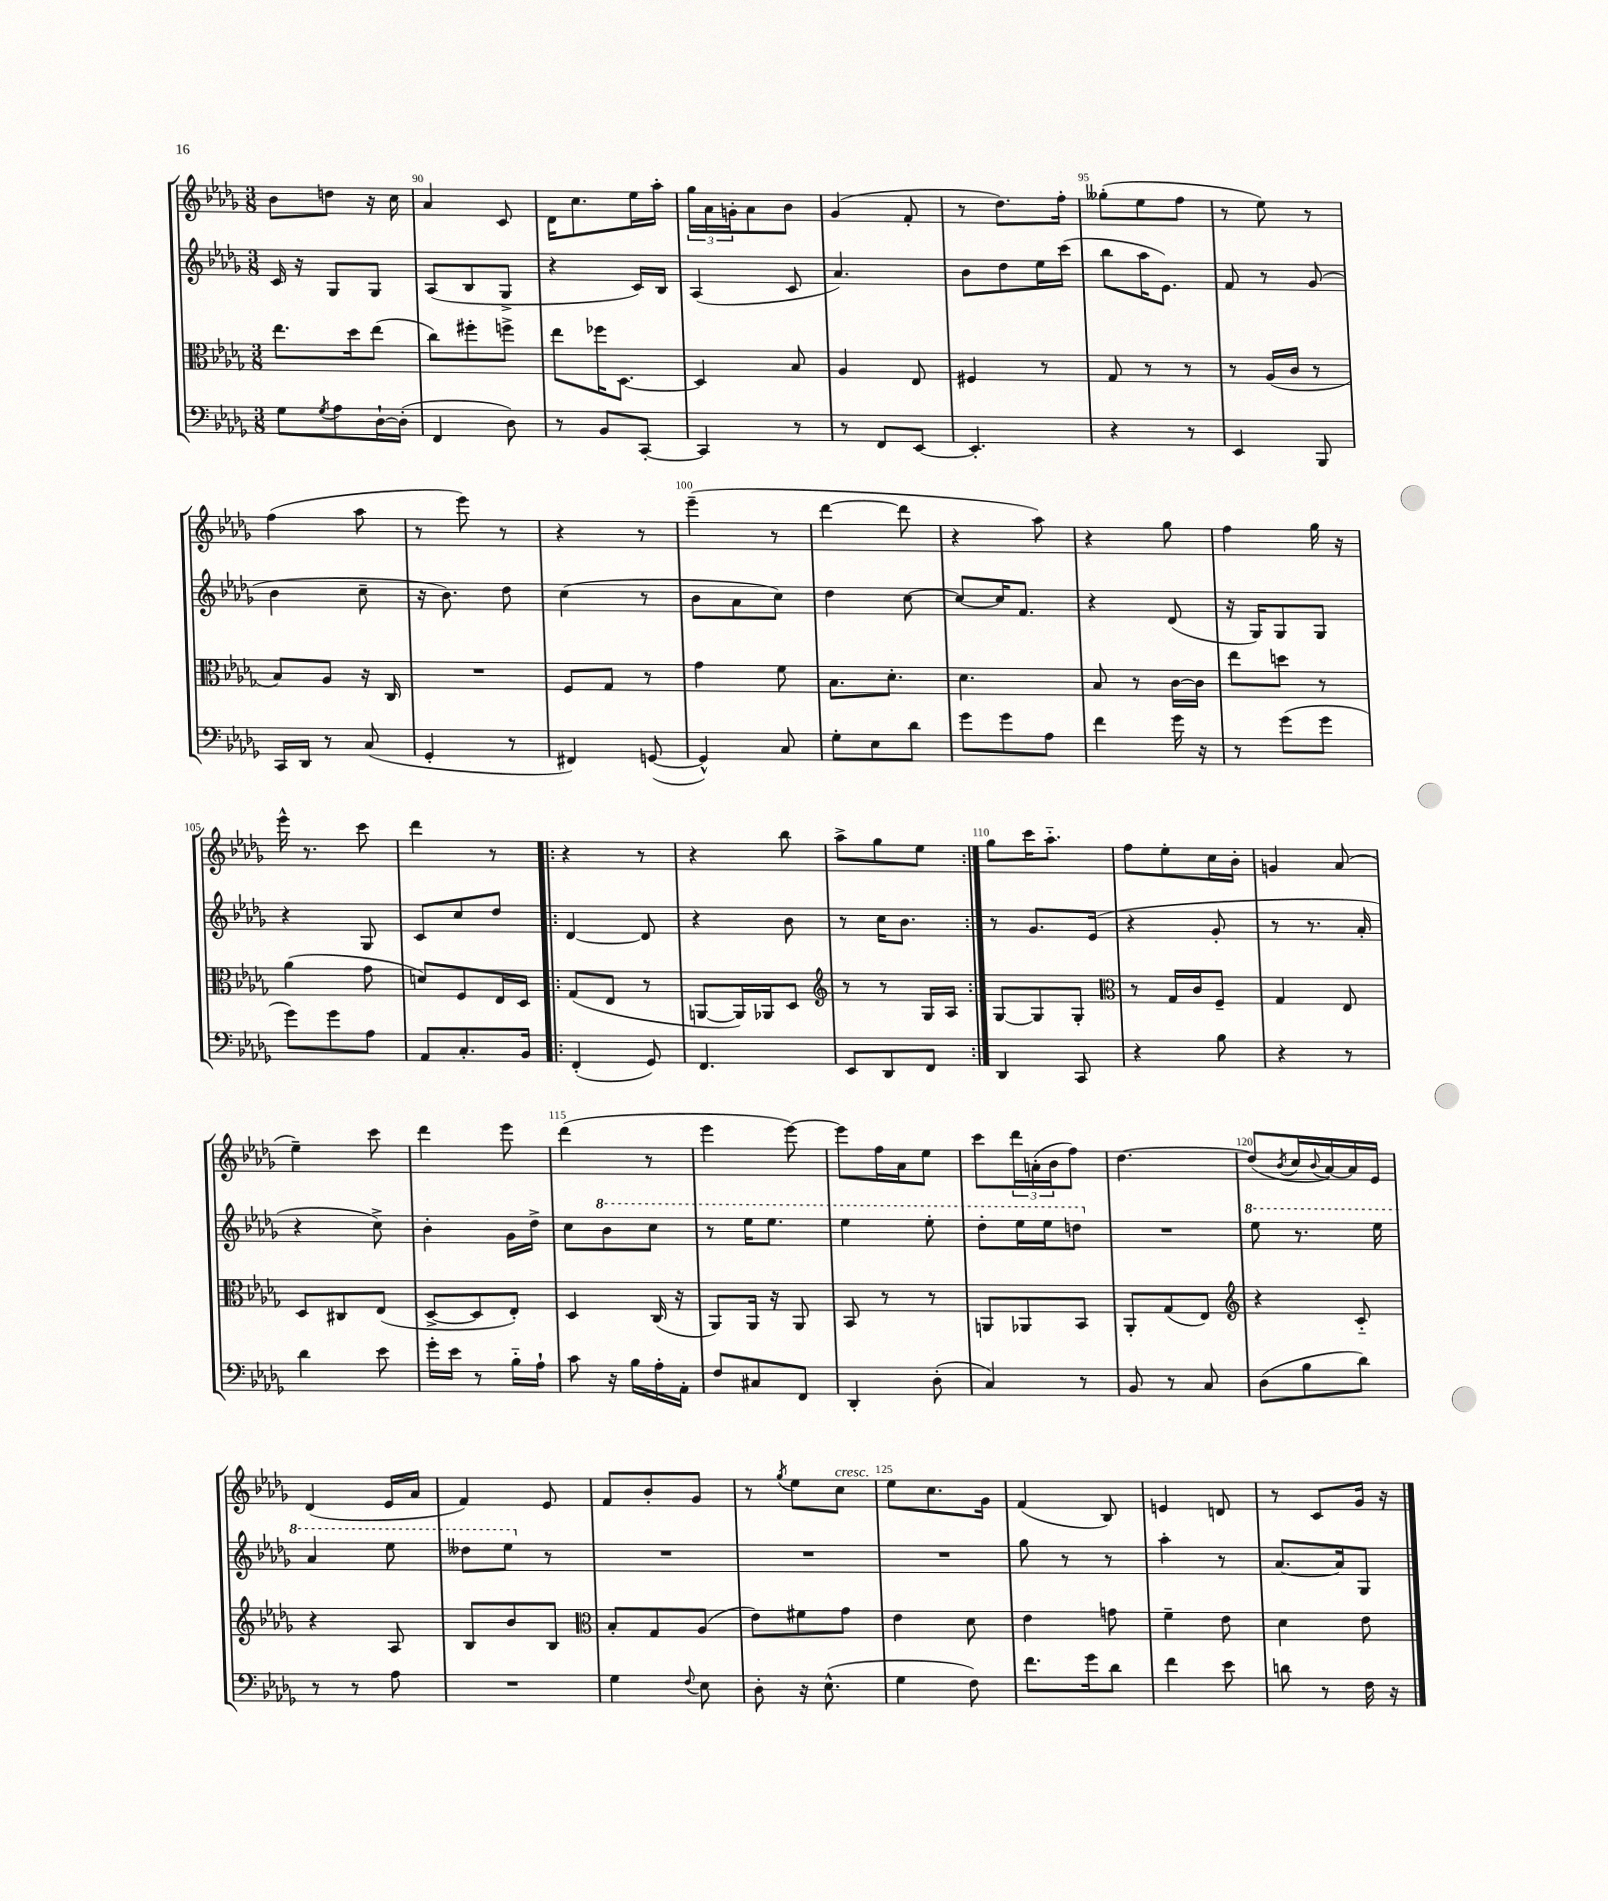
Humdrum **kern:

**kern	**kern	**kern	**kern
*part4	*part3	*part2	*part1
*staff4	*staff3	*staff2	*staff1
*clefF4	*clefC3	*clefG2	*clefG2
*k[b-e-a-d-g-]	*k[b-e-a-d-g-]	*k[b-e-a-d-g-]	*k[b-e-a-d-g-]
*M3/8	*M3/8	*M3/8	*M3/8
=89	=89	=89	=89
8G-\L	8.ee-\L	16c/	8b-\L
.	.	16r	.
8qG-/	.	.	.
8A-\	.	8G-/L	8ddn\J
.	16dd-\k	.	.
[16D-`\L	(8ee-\J	8G-/J	16r
(16D-'\JJ]	.	.	16cc\
=90	=90	=90	=90
4FF/	8cc\L)	(8A-/L	4a-/
.	8ff#X'\	8B-/	.
8D-\)	8ffn^\J	8G-^/J	8c/
=91	=91	=91	=91
8r	8ee-\L	4r	16d-\KL
.	.	.	8.cc\
8BB-/L	16ff-X\K	.	.
.	[8.D-\J	.	.
[8CC'/J	.	16c/LL)	16ee-\L
.	.	16B-/JJ	16aa-'\JJ
=92	=92	=92	=92
4CC/]	4D-/]	(4A-/	24gg-\LL
.	.	.	24a-\
.	.	.	24gn'\J
.	.	.	8a-\
8r	8B-/	8c/	8b-\J
=93	=93	=93	=93
8r	4A-/	4.a-/)	(4g-/
8FF/L	.	.	.
[8EE-/J	8E-/	.	8f'/
=94	=94	=94	=94
4.EE-'/]	4F#X/	8b-\L	8r
.	.	8dd-\	8.dd-\L)
.	8r	16ee-\L	.
.	.	(16ccc\JJ	16ff'\Jk
=95	=95	=95	=95
4r	8G-/	8bb-\L	(8gg--X'\L
.	8r	16aa-\K	8ee-\
.	.	8.e-\J)	.
8r	8r	.	8ff\J
=96	=96	=96	=96
4EE-/	8r	8f/	8r
.	(16A-/LL	8r	8ee-\)
.	16c/JJ	.	.
8BBB-/	8r	(8g-/	8r
!!LO:LB:g=z
=97	=97	=97	=97
16CC/LL	8B-/L)	4b-\	(4ff\
16DD-/JJ	.	.	.
8r	8A-/J	.	.
(8C/	16r	8cc~\	8aa-\
.	16C/	.	.
=98	=98	=98	=98
4GG-'/	4.r	16r	8r
.	.	8.b-\)	.
.	.	.	8eee-\)
8r	.	8dd-\	8r
=99	=99	=99	=99
4FF#X/)	8F/L	(4cc\	4r
.	8G-/J	.	.
([8GGn/	8r	8r	8r
=100	=100	=100	=100
4GG^^/])	4g-\	8b-\L	(4eee-~\
.	.	8a-\	.
8C/	8f\	8cc\J)	8r
=101	=101	=101	=101
8G-'\L	8.B-\L	4dd-\	[4ddd-\
8E-\	.	.	.
.	8.d-'\J	.	.
8d-\J	.	[8cc\	8ddd-\]
=102	=102	=102	=102
8g-\L	4.d-\	8cc/L_	4r
8g-\	.	16cc/K]	.
.	.	8.f/J	.
8A-\J	.	.	8aa-\)
=103	=103	=103	=103
4f\	8B-/	4r	4r
.	8r	.	.
16g-\	[16c\LL	(8d-/	8gg-\
16r	16c\JJ]	.	.
=104	=104	=104	=104
8r	8ee-\L	16r	4ff\
.	.	16G-/KL)	.
(8g-\L	8ddn\J	8G-/	.
8g-\J	8r	8G-/J	16gg-\
.	.	.	16r
!!LO:LB:g=z
=105	=105	=105	=105
8g-\L)	(4a-\	4r	16eee-^^\
.	.	.	8.r
8g-\	.	.	.
8A-\J	8g-\	8G-/	8ccc\
=106	=106	=106	=106
8AA-/L	8dn/L)	8c/L	4ddd-\
8.C'/	8F/	8cc/	.
.	16E-/L	8dd-/J	8r
16BB-/Jk	16D-/JJ	.	.
=107!|:	=107!|:	=107!|:	=107!|:
(4FF'/	(8G-/L	[4d-/	4r
.	8E-/J	.	.
8GG-/)	8r	8d-/]	8r
=108	=108	=108	=108
4.FF/	[8AAn/L	4r	4r
.	16AA/L])	.	.
.	16AA-X/J	.	.
.	8D-/J	8b-\	8bb-\
=109	=109	=109	=109
*	*clefG2	*	*
8EE-/L	8r	8r	8aa-^\L
8DD-/	8r	16cc\KL	8gg-\
.	.	8.b-\J	.
8FF/J	16G-/LL	.	8ee-\J
.	16A-/JJ	.	.
=110:|!	=110:|!	=110:|!	=110:|!
4DD-/	[8G-/L	8r	8gg-\L
.	8G-/]	8.g-/L	16ccc\K
.	.	.	8.aa-\J
8CC/	8G-'/J	.	.
.	.	(16e-/Jk	.
=111	=111	=111	=111
*	*clefC3	*	*
4r	8r	4r	8ff\L
.	16G-/LL	.	8ee-'\
.	16c/J	.	.
8B-\	8F~/J	8g-'/	16cc\L
.	.	.	16b-'\JJ
=112	=112	=112	=112
4r	4G-/	8r	4gn/
.	.	8.r	.
8r	8E-/	.	(8a-/
.	.	16a-'/	.
!!LO:LB:g=z
=113	=113	=113	=113
4d-\	8D-/L	4r	4ee-~\)
.	8C#X/	.	.
8e-\	(8E-/J	8cc^\)	8ccc\
=114	=114	=114	=114
16g-'\LL	[8D-^/L	4b-'\	4ddd-\
16e-\JJ	.	.	.
8r	8D-/]	.	.
16B-\LL	8E-'/J)	16g-\LL	8eee-\
16A-`\JJ	.	16dd-^\JJ	.
=115	=115	=115	=115
8c\	4D-/	8cc\L	(4ddd-\
*	*	*8va	*
16r	.	8bb-\	.
16B-\LL	.	.	.
16A-'\	(16C/	8ccc\J	8r
16AA-'\JJ	16r	.	.
=116	=116	=116	=116
8F/L	8AA-/L)	8r	4eee-\
8C#X/	16AA-/Jk	16eee-\KL	.
.	16r	8.eee-\J	.
8FF/J	8AA-/	.	[8eee-\)
=117	=117	=117	=117
4DD-'/	8BB-/	4eee-\	8eee-\L]
.	8r	.	16ff\L
.	.	.	16a-\J
(8D-'\	8r	8eee-'\	8ee-\J
=118	=118	=118	=118
4C/)	8AAn/L	8ddd-'\L	8ccc\L
.	8AA-X/	16eee-\L	24ddd-\L
.	.	.	(24an'\
.	.	16eee-\J	.
.	.	.	24b-\J
8r	8BB-/J	8dddn\J	8ff\J)
=119	=119	=119	=119
*	*	*X8va	*
8BB-/	8AA-'/L	4.r	[4.dd-\
8r	(8G-/	.	.
8C/	8E-/J)	.	.
=120	=120	=120	=120
*	*clefG2	*	*
*	*	*8va	*
(8D-\L	4r	8eee-\	(8dd-/L]
.	.	.	8qb-/
8B-\	.	8.r	16cc/L
.	.	.	8qqb-/
.	.	.	[16a-/)
8d-\J)	8c/	.	16a-/]
.	.	16eee-\	16e-/JJ
!!LO:LB:g=z
=121	=121	=121	=121
8r	4r	4aa-/	(4d-/
8r	.	.	.
8A-\	8A-/	8eee-\	16e-/LL
.	.	.	16a-/JJ
=122	=122	=122	=122
4.r	8B-/L	8ddd--X\L	4f/)
.	8b-/	8eee-\J	.
*	*	*X8va	*
.	8B-/J	8r	8e-/
=123	=123	=123	=123
*	*clefC3	*	*
4G-\	8B-'/L	4.r	8f/L
.	8G-/	.	8b-'/
8qqF/	.	.	.
8E-\	(8A-/J	.	8g-/J
=124	=124	=124	=124
8D-'\	8e-\L)	4.r	8r
.	.	.	8qgg-/
16r	8f#X\	.	8ee-\L
(8.E-^^\	.	.	.
!	!	!	!LO:TX:a:i:t=cresc.
.	8g-\J	.	8cc\J
=125	=125	=125	=125
4G-\	4e-\	4.r	8ee-\L
.	.	.	8.cc\
8F\)	8d-\	.	.
.	.	.	16g-\Jk
=126	=126	=126	=126
8.f\L	4e-\	8gg-\	(4f/
.	.	8r	.
16g-\k	.	.	.
8d-\J	8gn\	8r	8B-/)
=127	=127	=127	=127
4f\	4f~\	4aa-'\	4en/
8e-\	8e-\	8r	8dn/
=128	=128	=128	=128
8dn\	4d-\	[8.a-/L	8r
8r	.	.	8c/L
.	.	16a-/k]	.
16F\	8e-\	8G-/J	16g-/Jk
16r	.	.	16r
==	==	==	==
*-	*-	*-	*-
